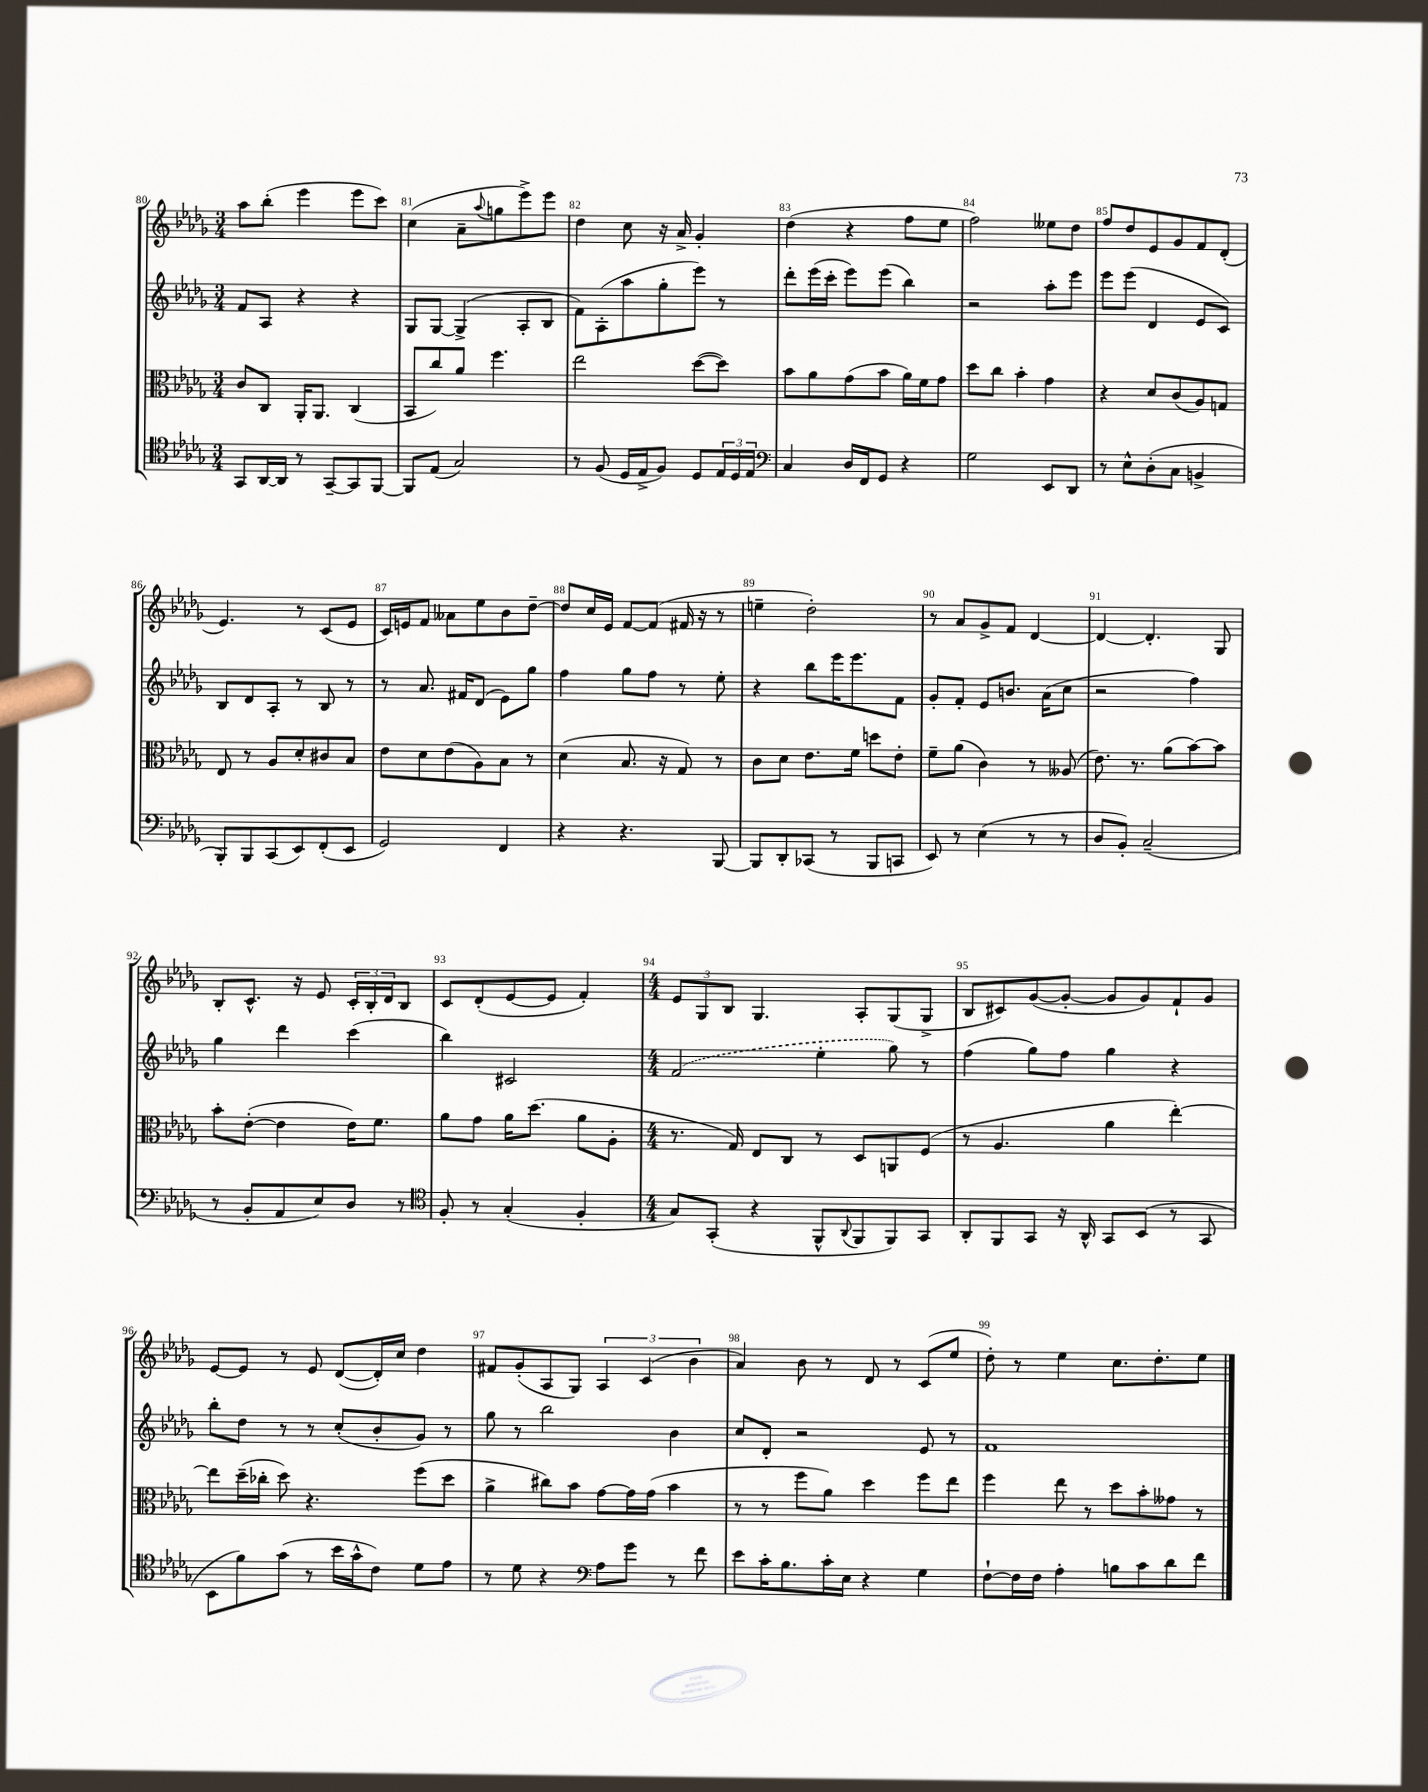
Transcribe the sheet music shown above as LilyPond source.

<<
\new StaffGroup <<
\new Staff = "s0" {
    \clef treble \key des \major \numericTimeSignature \time 3/4
    aes''8 bes''8-.( ees'''4 ees'''8 c'''8) |
    c''4( aes'8-- \appoggiatura { aes''8 } g''8 ees'''8->) ees'''8 |
    des''4 c''8 r16 aes'16-> ges'4-. |
    des''4( r4 f''8 ees''8 |
    f''2) eeses''8 des''8 |
    f''8 des''8 ees'8 ges'8 f'8 des'8-.( |
    ees'4.) r8 c'8( ees'8 |
    c'16) e'16 f'8 aeses'8 ees''8 bes'8 des''8~-- |
    des''8 c''16 ees'16 f'8~ f'8( fis'16 r16 r8 |
    e''4-- des''2-.) |
    r8 aes'8 ges'8-> f'8 des'4~ |
    des'4~ des'4.-. ges8 |
    bes8-. c'8.-^ r16 ees'8 \tuplet 3/2 { c'16-. bes16-. des'16 } bes8 |
    c'8 des'8-.( ees'8~ ees'8 f'4-.) |
    \numericTimeSignature \time 4/4 \tuplet 3/2 { ees'8 ges8 bes8 } ges4. aes8-. ges8( ges8-> |
    bes8 cis'8) ges'8~( ges'8~-. ges'8 ges'8) f'8-! ges'8 |
    ees'8~ ees'8 r8 ees'8 des'8~( des'16-.) c''16 des''4 |
    fis'8 ges'8-.( aes8 ges8) \tuplet 3/2 { aes4 c'4( bes'4 } |
    aes'4) bes'8 r8 des'8 r8 c'8( ees''8 |
    des''8-.) r8 ees''4 c''8. des''8.-. ees''8 \bar "|." |
}
\new Staff = "s1" {
    \clef treble \key des \major \numericTimeSignature \time 3/4
    f'8 aes8 r4 r4 |
    ges8 ges8~ ges4->( aes8-. bes8 |
    f'8) aes8-.( aes''8 ges''8-. ees'''8) r8 |
    des'''8-. ees'''16( c'''16-. ees'''8) ees'''8( bes''4) |
    r2 aes''8-. ees'''8 |
    ees'''8 ees'''8( des'4 ees'8 c'8) |
    bes8 des'8 aes8-. r8 bes8 r8 |
    r8 aes'8. fis'16 des'8( ees'8) ges''8 |
    f''4 ges''8 f''8 r8 ees''8-. |
    r4 bes''8 ees'''16 ees'''8. f'8 |
    ges'8-. f'8-. ees'8 b'8. aes'16( c''8 |
    r2 f''4) |
    ges''4 des'''4 c'''4( |
    bes''4) cis'2 |
    \numericTimeSignature \time 4/4 \once \slurDashed f'2( ees''4-. ges''8) r8 |
    f''4( ges''8) f''8 ges''4 r4 |
    bes''8-. des''8 r8 r8 c''8-.( bes'8-. ges'8) r8 |
    ges''8 r8 bes''2 bes'4 |
    c''8 des'8-. r2 ees'8 r8 |
    f'1 \bar "|." |
}
\new Staff = "s2" {
    \clef alto \key des \major \numericTimeSignature \time 3/4
    c'8 c8 aes,16-. aes,8. c4( |
    bes,8 c''8) aes'8 f''4. |
    ees''2 des''8~( des''8) |
    bes'8 aes'8 ges'8( bes'8 aes'16) f'16 ges'8 |
    des''8 c''8 bes'4-. ges'4 |
    r4 des'8 c'8( aes8) g8 |
    ees8 r8 aes8 des'8-. cis'8 bes8 |
    ees'8 des'8 ees'8( aes8) bes8 r8 |
    des'4( bes8. r16 ges8) r8 |
    c'8 des'8 ees'8. f'16 d''8 ees'8-. |
    f'8-- aes'8( c'4) r8 aeses8( |
    ees'8.) r8. aes'8( bes'8~) bes'8 |
    bes'8-. ees'8~-.( ees'4 ees'16) f'8. |
    aes'8 ges'8 aes'16 des''8.( aes'8 aes8-. |
    \numericTimeSignature \time 4/4 r8. ges16) ees8 c8 r8 des8 a,8 f8( |
    r8 aes4. aes'4 ees''4~-.) |
    ees''8 des''16--( ces''16-. des''8) r4. f''8( des''8 |
    aes'4-> cis''8) bes'8 ges'8~ ges'16 ges'16( bes'4 |
    r8 r8 f''8 aes'8) des''4 f''8 ees''8 |
    f''4 ees''8 r8 des''8 bes'8-. geses'8 r8 \bar "|." |
}
\new Staff = "s3" {
    \clef tenor \key des \major \numericTimeSignature \time 3/4
    ges,8 aes,16~ aes,16 r8 ges,8~-- ges,8 f,8~ |
    f,8 ees8( ges2) |
    r8 f8( des16 ees16-> f8) des8 \tuplet 3/2 { ees16 des16 ees16 } |
    \clef bass c4 des16 f,16 ges,8 r4 |
    ges2 ees,8 des,8 |
    r8 ees8-^ des8-.( c8 b,4-> |
    bes,,8-.) bes,,8 c,8( ees,8) f,8-.( ees,8 |
    ges,2) f,4 |
    r4 r4. bes,,8~ |
    bes,,8 des,8-. ces,8( r8 bes,,8 c,8 |
    ees,8) r8 ees4( r8 r8 |
    des8 bes,8-.) c2--( |
    r8 bes,8-. aes,8 ees8) des8 r8 |
    \clef tenor f8-. r8 ges4-.( f4-. |
    \numericTimeSignature \time 4/4 ges8) ges,8-.( r4 f,8-^ \appoggiatura { aes,8 } f,8 f,8) ges,8 |
    aes,8-. f,8 ges,8 r16 aes,16-^ ges,8 bes,8( r8 ges,8 |
    bes,8 f'8) ges'8( r8 bes'16 ges'16-^ c'8) des'8 ees'8 |
    r8 des'8 r4 \clef bass aes8 ges'8 r8 f'8 |
    ees'8 c'16-. bes8. c'16-. ees16 r4 ges4 |
    f8~-! f16 f16 aes4-. b8 c'8 des'8 f'8 \bar "|." |
}
>>
>>
\layout { \context { \Score currentBarNumber = #80 \override BarNumber.break-visibility = ##(#f #t #t) barNumberVisibility = #all-bar-numbers-visible } }
